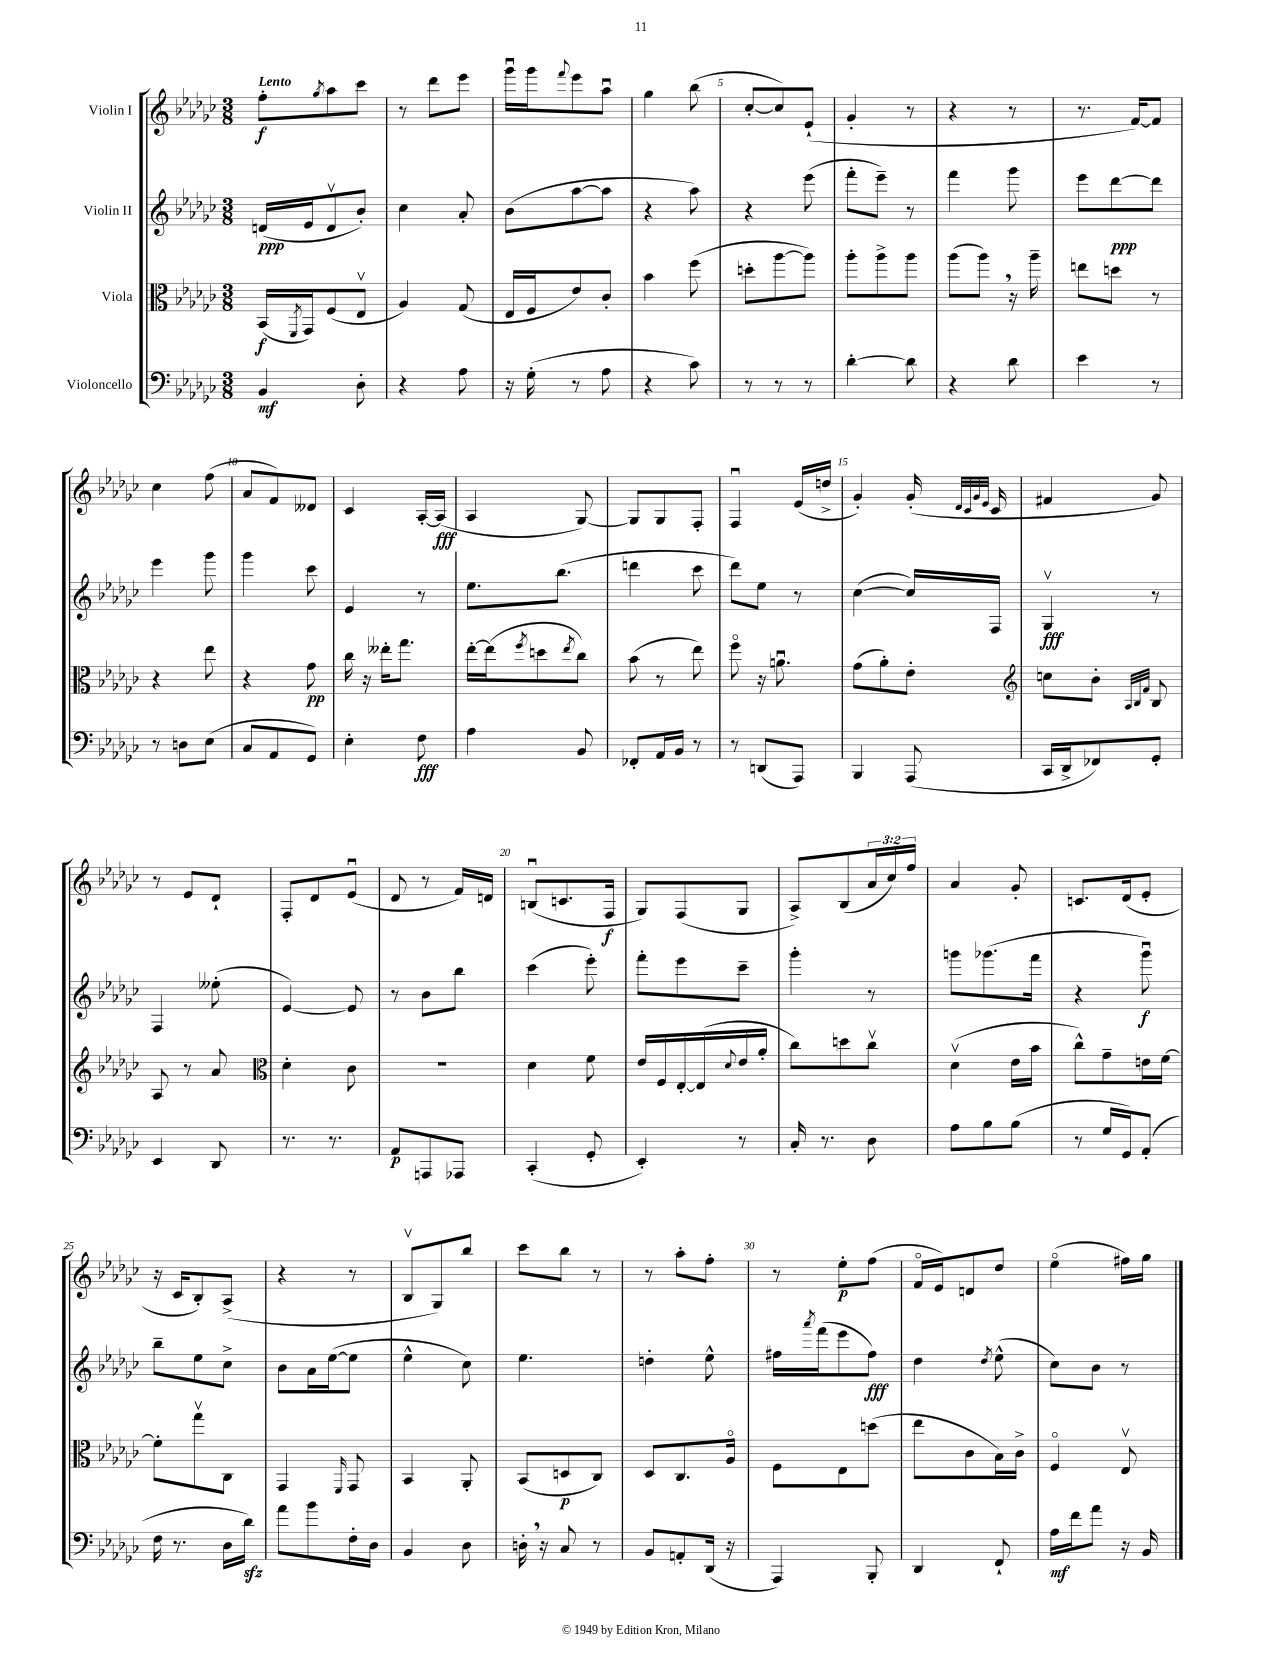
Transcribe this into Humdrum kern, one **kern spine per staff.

**kern	**kern	**kern	**kern
*staff4	*staff3	*staff2	*staff1
*clefF4	*clefC3	*clefG2	*clefG2
*k[b-e-a-d-g-c-]	*k[b-e-a-d-g-c-]	*k[b-e-a-d-g-c-]	*k[b-e-a-d-g-c-]
*M3/8	*M3/8	*M3/8	*M3/8
4BB-	(16BB-	(16d	8ff'
.	8qFF	.	.
.	16GG-)	16e-	.
.	.	.	8qgg-
.	(8F	8dv	8aa-
8D-'	8E-v	8b-')	8ccc-
=	=	=	=
4r	4A-)	4cc-	8r
.	.	.	8ddd-
8A-	(8G-	8a-'	8eee-
=	=	=	=
16r	16E-	(8b-	16ggg-u
(16G-'	16F	.	16ggg-
.	.	.	8qqfff
8r	8e-)	[8aa-	8eee-
8A-	8c-'	8aa-]	8aa-u
=	=	=	=
4r	4b-	4r	4gg-
8c-)	(8ff	8aa-)	(8bb-
=	=	=	=
8r	8dd'	4r	[8cc-'
8r	[8aa-	.	8cc-])
8r	8aa-])	(8eee-	(8e-`
=	=	=	=
[4d-'	8aa-'	8fff'	4g-'
.	8aa-^	8eee-~)	.
8d-]	8aa-	8r	8r
=	=	=	=
4r	(8aa-	4fff	4r
.	8aa-)	.	.
8d-	16r	8ggg-	8r
.	16aa-~	.	.
=	=	=	=
4e-	8ee	8eee-	8.r
.	8dd	[8ddd-	.
.	.	.	[16f)
8r	8r	8ddd-]	8f]
=	=	=	=
8r	4r	4eee-	4cc-
8D	.	.	.
(8E-	8ee-	8ggg-	(8ff
=	=	=	=
8C-	4r	4ggg-	8a-
8AA-	.	.	8f)
8GG-)	8g-	8ccc-	8d--
=	=	=	=
4E-'	16cc-	4e-	4c-
.	16r	.	.
.	16ee--'	.	.
.	8.gg-	.	.
8F	.	8r	[16A-'
.	.	.	(16A-]
=	=	=	=
4A-	[16ee-'	8.ee-	4A-
.	(16ee-]	.	.
.	8qff	.	.
.	8dd	.	.
.	.	(8.bb-	.
.	8qee-	.	.
8BB-	8cc-)	.	[8G-)
=	=	=	=
8FF-'	(8b-	4ddd	8G-]
16AA-	8r	.	8G-
16BB-	.	.	.
8r	8ee-)	8ccc-	8F'
=	=	=	=
8r	8ffo	8ddd-)	4Fu
(8DD	16r	8ee-	.
.	8.au	.	.
8AAA-)	.	8r	(16e-
.	.	.	16dd^
=	=	=	=
4BBB-	(8g-	([4cc-	4g-')
.	8a-')	.	.
(8AAA-	8e-'	16cc-])	(16g-'
.	.	.	32qqd-
.	.	.	32qqc-
.	.	.	32qqg-
.	.	.	32qqe-
.	.	16F	16c-
=	=	=	=
*	*clefG2	*	*
16CC-	8cc	4G-v	4f#
16DD-^	.	.	.
8FF-)	8b-'	.	.
.	32qqA-	.	.
.	32qqB-	.	.
.	32qqf	.	.
8GG-'	8B-	8r	8g-)
=	=	=	=
4EE-	8A-	4F	8r
.	8r	.	8e-
8DD-	8a-	(8ee--'	8d-`
=	=	=	=
*	*clefC3	*	*
8.r	4d-'	[4e-)	8F'
.	.	.	8d-
8.r	.	.	.
.	8c-	8e-]	(8e-u
=	=	=	=
8AA-	4.r	8r	8d-
8AAA	.	8b-	8r
8AAA-	.	8bb-	16f)
.	.	.	16d
=	=	=	=
(4CC-'	4d-	(4ccc-	(8Bu
.	.	.	8.c
8GG-'	8f	8eee-')	.
.	.	.	16F
=	=	=	=
4EE-')	16e-	8fff'	8G-)
.	16F	.	.
.	[16E-'	8eee-	(8F
.	(16E-]	.	.
.	8qqd-	.	.
8r	16e-	8ccc-~	8G-
.	16a-'	.	.
=	=	=	=
16C-'	8cc-)	4ggg-'	8A-^)
8.r	.	.	.
.	8dd	.	(8B-
8D-	8cc-v	8r	24a-
.	.	.	24cc-)
.	.	.	24ff
=	=	=	=
8A-	(4d-v	8ggg	4a-
8B-	.	(8.ggg-	.
(8B-	16e-	.	8g-'
.	16b-	16fff	.
=	=	=	=
8r	8cc-^^)	4r	8.c
16G-	8g-~	.	.
16GG-)	.	.	(16d-
(8AA-'	16e	8ggg-u)	8e-'
.	[16f	.	.
=	=	=	=
16F	8f']	8bb-~	16r
8.r	.	.	16c-
.	8gg-v	8ee-	8B-')
16D-	8C-	8cc-^	(8A-^
16d-)	.	.	.
=	=	=	=
8a-	4GG-	8b-	4r
8b-	.	16a-	.
.	.	([16ee-	.
.	16qqFF	.	.
16F'	8GG-	8ee-]	8r
16D-	.	.	.
=	=	=	=
4BB-	4BB-	4ee-^^	8B-v
.	.	.	8G-)
8D-	8AA-'	8cc-)	8bb-
=	=	=	=
16D'	(8BB-	4.ee-	8ccc-
16r	.	.	.
8C-	8D	.	8bb-
8r	8C-)	.	8r
=	=	=	=
8BB-	8D-	4dd'	8r
8AA'	8.C-	.	8aa-'
(16DD-	.	8ee-^^	8ff'
16r	16A-o	.	.
=	=	=	=
4AAA-)	8F	16ff#	8r
.	.	8qaaa-	.
.	.	(16fff	.
.	8E-	8eee-	8ee-'
8BBB-'	(8dd	8ff#)	(8ff
=	=	=	=
4DD-	8ee-	4dd-	16fo
.	.	.	16e-)
.	8c-	.	8d
.	.	8qdd-	.
8FF`	16B-)	(8ee-^^	8dd-
.	16c-^	.	.
=	=	=	=
16A-	4Fo	8cc-)	(4ee-o
16f	.	.	.
8a-	.	8b-	.
16r	8E-v	8r	16ff#)
16BB-	.	.	16gg-
==	==	==	==
*-	*-	*-	*-
